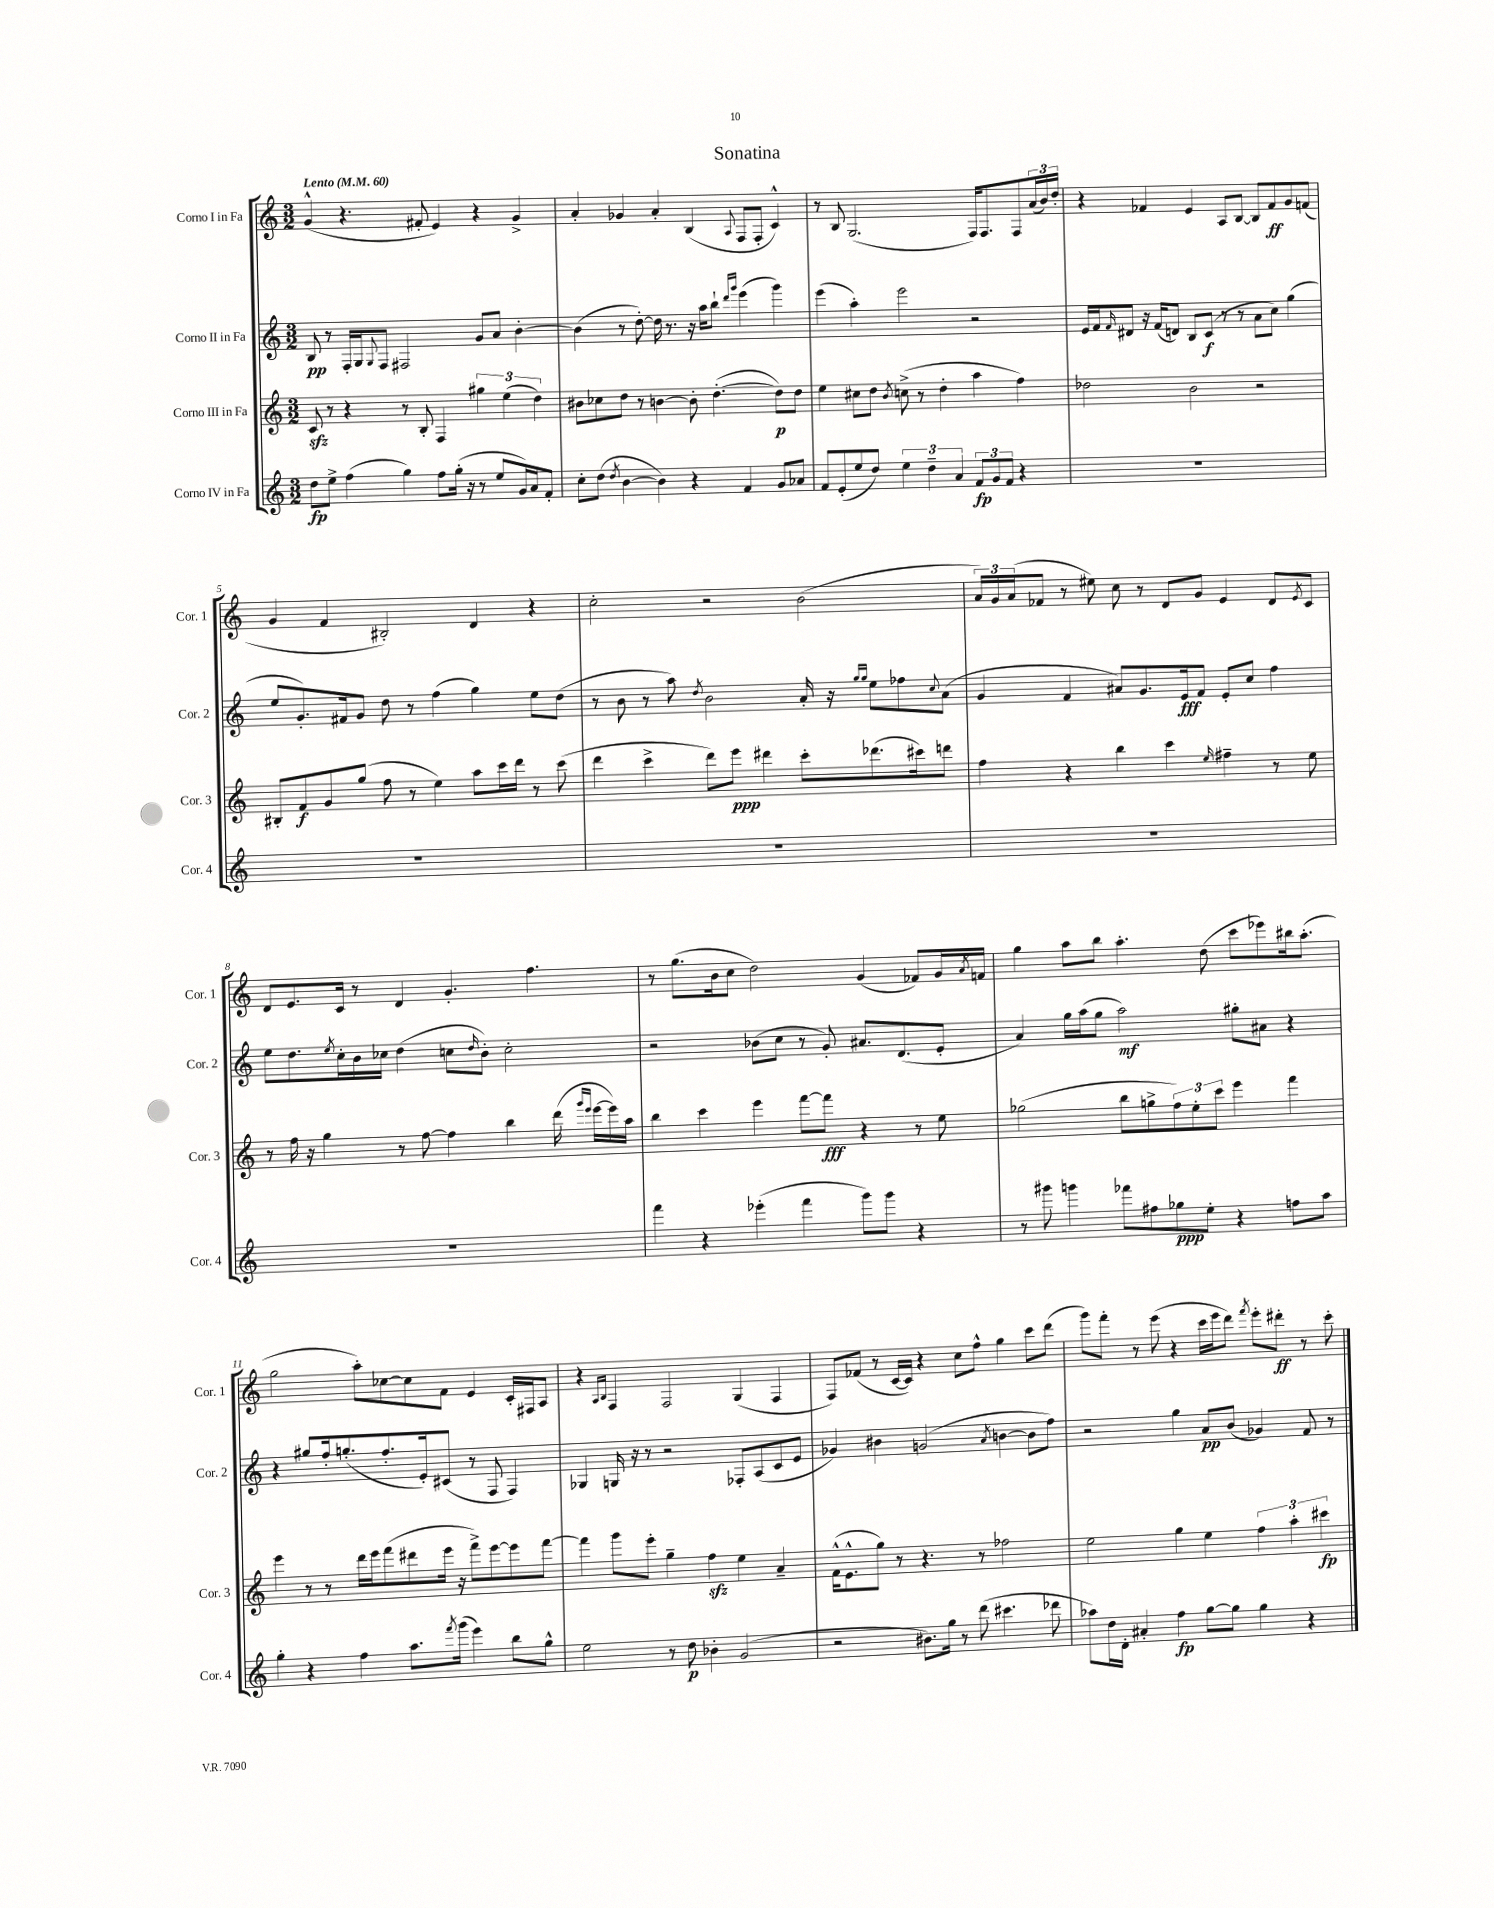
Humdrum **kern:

**kern	**dynam	**kern	**dynam	**kern	**dynam	**kern	**dynam
*part4	*part4	*part3	*part3	*part2	*part2	*part1	*part1
*staff4	*staff4	*staff3	*staff3	*staff2	*staff2	*staff1	*staff1
*I"Corno IV in Fa	*	*I"Corno III in Fa	*	*I"Corno II in Fa	*	*I"Corno I in Fa	*
*I'Cor. 4	*	*I'Cor. 3	*	*I'Cor. 2	*	*I'Cor. 1	*
*clefG2	*	*clefG2	*	*clefG2	*	*clefG2	*
*k[]	*	*k[]	*	*k[]	*	*k[]	*
*M3/2	*	*M3/2	*	*M3/2	*	*M3/2	*
*MM60	*	*MM60	*	*MM60	*	*MM60	*
=1	=1	=1	=1	=1	=1	=1	=1
!	!	!	!	!	!	!LO:TX:a:B:t=Lento	!
8dd\L	fp	8czz/	.	8B/	pp	(4g^^/	.
8ee^\J	.	8r	.	8r	.	.	.
(4ff\	.	4r	.	16F'/LL	.	4.r	.
.	.	.	.	16G/J	.	.	.
.	.	.	.	8qqG/	.	.	.
.	.	.	.	8F/J	.	.	.
4gg\)	.	8r	.	2F#X/	.	.	.
.	.	8B'/	.	.	.	8f#X'/	.
8ff\L	.	4F/	.	.	.	4e/)	.
(16gg'\Jk	.	.	.	.	.	.	.
16r	.	.	.	.	.	.	.
8r	.	6gg#X\	.	8g/L	.	4r	.
8ee/L	.	.	.	8a/J	.	.	.
.	.	(6ee\	.	.	.	.	.
16g/L)	.	.	.	[4b'\	.	4g^/	.
16a/J	.	.	.	.	.	.	.
.	.	6dd\)	.	.	.	.	.
8f'/J	.	.	.	.	.	.	.
=2	=2	=2	=2	=2	=2	=2	=2
8cc'\L	.	8b#X\L	.	(4b\]	.	4a'/	.
(8dd\J	.	8cc-X\	.	.	.	.	.
8qdd/	.	.	.	.	.	.	.
[4b\	.	8dd\J	.	8r	.	4g-X/	.
.	.	8r	.	[8dd'\)	.	.	.
4b\])	.	[4bn\	.	16dd\]	.	4a'/	.
.	.	.	.	8.r	.	.	.
4r	.	8b'\]	.	16r	.	(4B/	.
.	.	.	.	16aa\KL	.	.	.
.	.	([4.dd'\	.	8bb`\J	.	.	.
.	.	.	.	16qqddd/LL	.	.	.
.	.	.	.	16qqggg/JJ	.	8qqA/	.
4f/	.	.	.	(4eee\	.	8F/L	.
.	.	.	.	.	.	8F'/J	.
8g/L	.	8dd\L])	p	4ggg\)	.	4c^^/)	.
8a-X/J	.	8dd\J	.	.	.	.	.
=3	=3	=3	=3	=3	=3	=3	=3
8f/L	.	4ee\	.	(4eee\	.	8r	.
(8e'/	.	.	.	.	.	8B/	.
8ee/	.	8cc#X\L	.	4aa'\)	.	(2.G/	.
8dd/J)	.	8dd\J	.	.	.	.	.
.	.	8qb/	.	.	.	.	.
6ee\	.	(8ccn^\	.	2eee\	.	.	.
.	.	8r	.	.	.	.	.
6dd~\	.	.	.	.	.	.	.
.	.	4dd'\	.	.	.	.	.
6a/	.	.	.	.	.	.	.
12f/L	fp	4aa\	.	2r	.	16F/KL)	.
.	.	.	.	.	.	8.F/	.
12g/	.	.	.	.	.	.	.
12f/J	.	.	.	.	.	.	.
4r	.	4ff\)	.	.	.	8F/	.
.	.	.	.	.	.	(24a/L	.
.	.	.	.	.	.	24b/)	.
.	.	.	.	.	.	24dd'/JJ	.
=4	=4	=4	=4	=4	=4	=4	=4
1.r	.	2dd-X\	.	16e/LL	.	4r	.
.	.	.	.	16f/J	.	.	.
.	.	.	.	16qqf/	.	.	.
.	.	.	.	8d#X/J	.	.	.
.	.	.	.	16r	.	4f-X/	.
.	.	.	.	(16f/KL	.	.	.
.	.	.	.	8dn/J)	.	.	.
.	.	2b\	.	8B/L	.	4e/	.
.	.	.	.	(8c/J	f	.	.
.	.	.	.	8r	.	8A/L	.
.	.	.	.	8r	.	[8B/J	.
.	.	2r	.	8a\L	.	8B/L]	.
.	.	.	.	8cc\J)	.	8f-/	ff
.	.	.	.	(4gg\	.	8g/	.
.	.	.	.	.	.	(8fn/J	.
!!LO:LB:g=z
=5	=5	=5	=5	=5	=5	=5	=5
1.r	.	8B#X'/L	.	8ee/L	.	4g/	.
.	.	8f/	f	8.g'/)	.	.	.
.	.	8g/	.	.	.	4f/	.
.	.	.	.	16f#X/k	.	.	.
.	.	(8gg/J	.	8g/J	.	.	.
.	.	8ff\	.	8dd\	.	2B#X'/)	.
.	.	8r	.	8r	.	.	.
.	.	4ee\)	.	(4ff\	.	.	.
.	.	8aa\L	.	4gg\)	.	4d/	.
.	.	16ccc\L	.	.	.	.	.
.	.	16ddd\JJ	.	.	.	.	.
.	.	8r	.	8ee\L	.	4r	.
.	.	(8ccc\	.	(8dd\J	.	.	.
=6	=6	=6	=6	=6	=6	=6	=6
1.r	.	4ddd\	.	8r	.	2cc'\	.
.	.	.	.	8b\	.	.	.
.	.	4ccc^\	.	8r	.	.	.
.	.	.	.	8aa\)	.	.	.
.	.	.	.	8qdd/	.	.	.
.	.	8ddd\L)	.	2b\	.	2r	.
.	.	8eee\J	ppp	.	.	.	.
.	.	4ddd#X\	.	.	.	.	.
.	.	8ccc'\L	.	16a'/	.	(2b\	.
.	.	.	.	16r	.	.	.
.	.	.	.	16qqgg/LL	.	.	.
.	.	.	.	16qqgg/JJ	.	.	.
.	.	(8.ddd-X\	.	8ee\L	.	.	.
.	.	.	.	8ff-X\	.	.	.
.	.	16ccc#X\k)	.	.	.	.	.
.	.	.	.	8qqcc/	.	.	.
.	.	8dddn\J	.	(8a\J	.	.	.
=7	=7	=7	=7	=7	=7	=7	=7
1.r	.	4ff\	.	4g/	.	24a/LL)	.
.	.	.	.	.	.	24g/	.
.	.	.	.	.	.	(24a/J	.
.	.	.	.	.	.	8f-X/J	.
.	.	4r	.	4f/	.	8r	.
.	.	.	.	.	.	8ee#X\)	.
.	.	4bb\	.	8a#X/L)	.	8cc\	.
.	.	.	.	8.g/	.	8r	.
.	.	4ccc\	.	.	.	8d/L	.
.	.	.	.	16e/k	fff	.	.
.	.	.	.	8f/J	.	8g/J	.
.	.	16qqee/	.	.	.	.	.
.	.	4ff#X~\	.	8e'/L	.	4e/	.
.	.	.	.	8cc/J	.	.	.
.	.	8r	.	4ff\	.	8d/L	.
.	.	.	.	.	.	8qe/	.
.	.	8ee\	.	.	.	8c/J	.
!!LO:LB:g=z
=8	=8	=8	=8	=8	=8	=8	=8
1.r	.	8r	.	8ee\L	.	8d/L	.
.	.	16ff\	.	8.dd\	.	8.e/	.
.	.	16r	.	.	.	.	.
.	.	4gg\	.	.	.	.	.
.	.	.	.	8qee/	.	.	.
.	.	.	.	16cc'\L	.	16c/Jk	.
.	.	.	.	16b\	.	8r	.
.	.	.	.	16cc-X\JJ	.	.	.
.	.	8r	.	(4dd\	.	4d/	.
.	.	[8ff\	.	.	.	.	.
.	.	4ff\]	.	8ccn\L	.	4.g'/	.
.	.	.	.	16qqdd/	.	.	.
.	.	.	.	8b'\J)	.	.	.
.	.	4bb\	.	2cc'\	.	.	.
.	.	.	.	.	.	4.ff\	.
.	.	(16ddd\	.	.	.	.	.
.	.	16qqggg/LL	.	.	.	.	.
.	.	16qqeee/JJ	.	.	.	.	.
.	.	[16eee\LL	.	.	.	.	.
.	.	16eee\])	.	.	.	.	.
.	.	16aa\JJ	.	.	.	.	.
=9	=9	=9	=9	=9	=9	=9	=9
4fff\	.	4bb\	.	2r	.	8r	.
.	.	.	.	.	.	(8.gg\L	.
4r	.	4ccc\	.	.	.	.	.
.	.	.	.	.	.	16b\k	.
.	.	.	.	.	.	8cc\J	.
(4eee-X'\	.	4eee\	.	(8b-X\L	.	2dd\)	.
.	.	.	.	8cc\J	.	.	.
4fff\	.	[8fff\L	.	8r	.	.	.
.	.	8fff\J]	fff	8g'/)	.	.	.
8ggg\L)	.	4r	.	8.a#X/L	.	(4g/	.
8ggg\J	.	.	.	.	.	.	.
.	.	.	.	(8.d/	.	.	.
4r	.	8r	.	.	.	8f-X/L)	.
.	.	8ee\	.	8e'/J	.	16g/L	.
.	.	.	.	.	.	8qa/	.
.	.	.	.	.	.	16fn/JJ	.
=10	=10	=10	=10	=10	=10	=10	=10
8r	.	(2gg-X\	.	4a/)	.	4gg\	.
8ggg#X\	.	.	.	.	.	.	.
4gggn\	.	.	.	16gg\LL	.	8aa\L	.
.	.	.	.	(16aa\J	.	.	.
.	.	.	.	8gg\J	.	8bb\J	.
8fff-X\L	.	8bb\L	.	2aa\)	mf	4.aa'\	.
8ff#X\	.	8ggn^\	.	.	.	.	.
8gg-X\	ppp	12ff\)	.	.	.	.	.
.	.	12ee'\	.	.	.	.	.
8ee'\J	.	.	.	.	.	(8dd\	.
.	.	12ccc\J	.	.	.	.	.
4r	.	4eee\	.	8gg#X'\L	.	8ccc\L	.
.	.	.	.	8a#X\J	.	8eee-X\)	.
8ffn\L	.	4fff\	.	4r	.	16bb#X\k	.
.	.	.	.	.	.	(8.aa'\J	.
8aa\J	.	.	.	.	.	.	.
!!LO:LB:g=z
=11	=11	=11	=11	=11	=11	=11	=11
4gg'\	.	4eee\	.	4r	.	2gg\	.
4r	.	8r	.	8gg#X/L	.	.	.
.	.	8r	.	16ff'/k	.	.	.
.	.	.	.	(8.ggn'/	.	.	.
4ff\	.	16ddd\LL	.	.	.	8aa'\L)	.
.	.	16eee\J	.	.	.	.	.
.	.	(8fff\	.	8.ff'/	.	[8cc-X\	.
8.aa\L	.	8ddd#X\	.	.	.	8cc-\]	.
.	.	.	.	16e'/k)	.	.	.
.	.	16eee\Jk	.	(8c#X/J	.	8f\J	.
8qfff/	.	.	.	.	.	.	.
(16ggg\Jk	.	16r	.	.	.	.	.
4eee\)	.	8fff^\L)	.	8r	.	4e/	.
.	.	[8eee\	.	8F/	.	.	.
8bb\L	.	8eee\]	.	4F/)	.	16c'/LL	.
.	.	.	.	.	.	16F#X/J	.
8gg^^\J	.	[8fff\J	.	.	.	8A/J	.
=12	=12	=12	=12	=12	=12	=12	=12
2ee\	.	4fff\]	.	4G-X/	.	4r	.
.	.	.	.	.	.	16qqA/LL	.
.	.	.	.	.	.	16qqB/JJ	.
.	.	8ggg\L	.	16Gn/	.	4F/	.
.	.	.	.	16r	.	.	.
.	.	8eee'\J	.	8r	.	.	.
8r	.	4gg~\	.	2r	.	2F/	.
8dd\	p	.	.	.	.	.	.
4b-X'\	.	4ffzz\	.	.	.	.	.
(2g/	.	4ee\	.	8F-X'/L	.	(4G/	.
.	.	.	.	(8A/	.	.	.
.	.	4a~/	.	8c/	.	4F/	.
.	.	.	.	8e/J	.	.	.
=13	=13	=13	=13	=13	=13	=13	=13
2r	.	(16f^^\KL	.	4g-X/)	.	8F/L)	.
.	.	8.e^^\	.	.	.	.	.
.	.	.	.	.	.	(8f-X/J	.
.	.	8gg\J)	.	4b#X\	.	8r	.
.	.	8r	.	.	.	[16c/LL	.
.	.	.	.	.	.	16c/JJ])	.
8.b#X\L)	.	4.r	.	(2gn/	.	4r	.
16gg\Jk	.	.	.	.	.	.	.
8r	.	.	.	.	.	8cc\L	.
(8ddd\	.	8r	.	.	.	8ff^^\J	.
.	.	.	.	8qa/	.	.	.
4.ccc#X\	.	2ff-X\	.	[4bn\	.	4gg\	.
.	.	.	.	8b\L]	.	8ccc\L	.
8ddd-X\	.	.	.	8ff\J)	.	(8ddd\J	.
=14	=14	=14	=14	=14	=14	=14	=14
8aa-X\L)	.	2ee\	.	2r	.	8ggg\L)	.
16dd\L	.	.	.	.	.	8fff'\J	.
16d'\JJ	.	.	.	.	.	.	.
4a#X'/	.	.	.	.	.	8r	.
.	.	.	.	.	.	(8eee\	.
4ff\	fp	4gg\	.	4gg\	.	4r	.
[8gg\L	.	4ee\	.	8a/L	pp	16ccc\LL	.
.	.	.	.	.	.	16eee\J	.
8gg\J]	.	.	.	(8b/J	.	8ddd\J)	.
.	.	.	.	.	.	8qfff/	.
4gg\	.	6ff\	.	4g-X/)	.	8eee'\L	.
.	.	.	.	.	.	8ddd#X'\J	ff
.	.	6aa'\	.	.	.	.	.
4r	.	.	.	8f/	.	8r	.
.	.	6ccc#X\	fp	.	.	.	.
.	.	.	.	8r	.	8ccc'\	.
==	==	==	==	==	==	==	==
*-	*-	*-	*-	*-	*-	*-	*-
